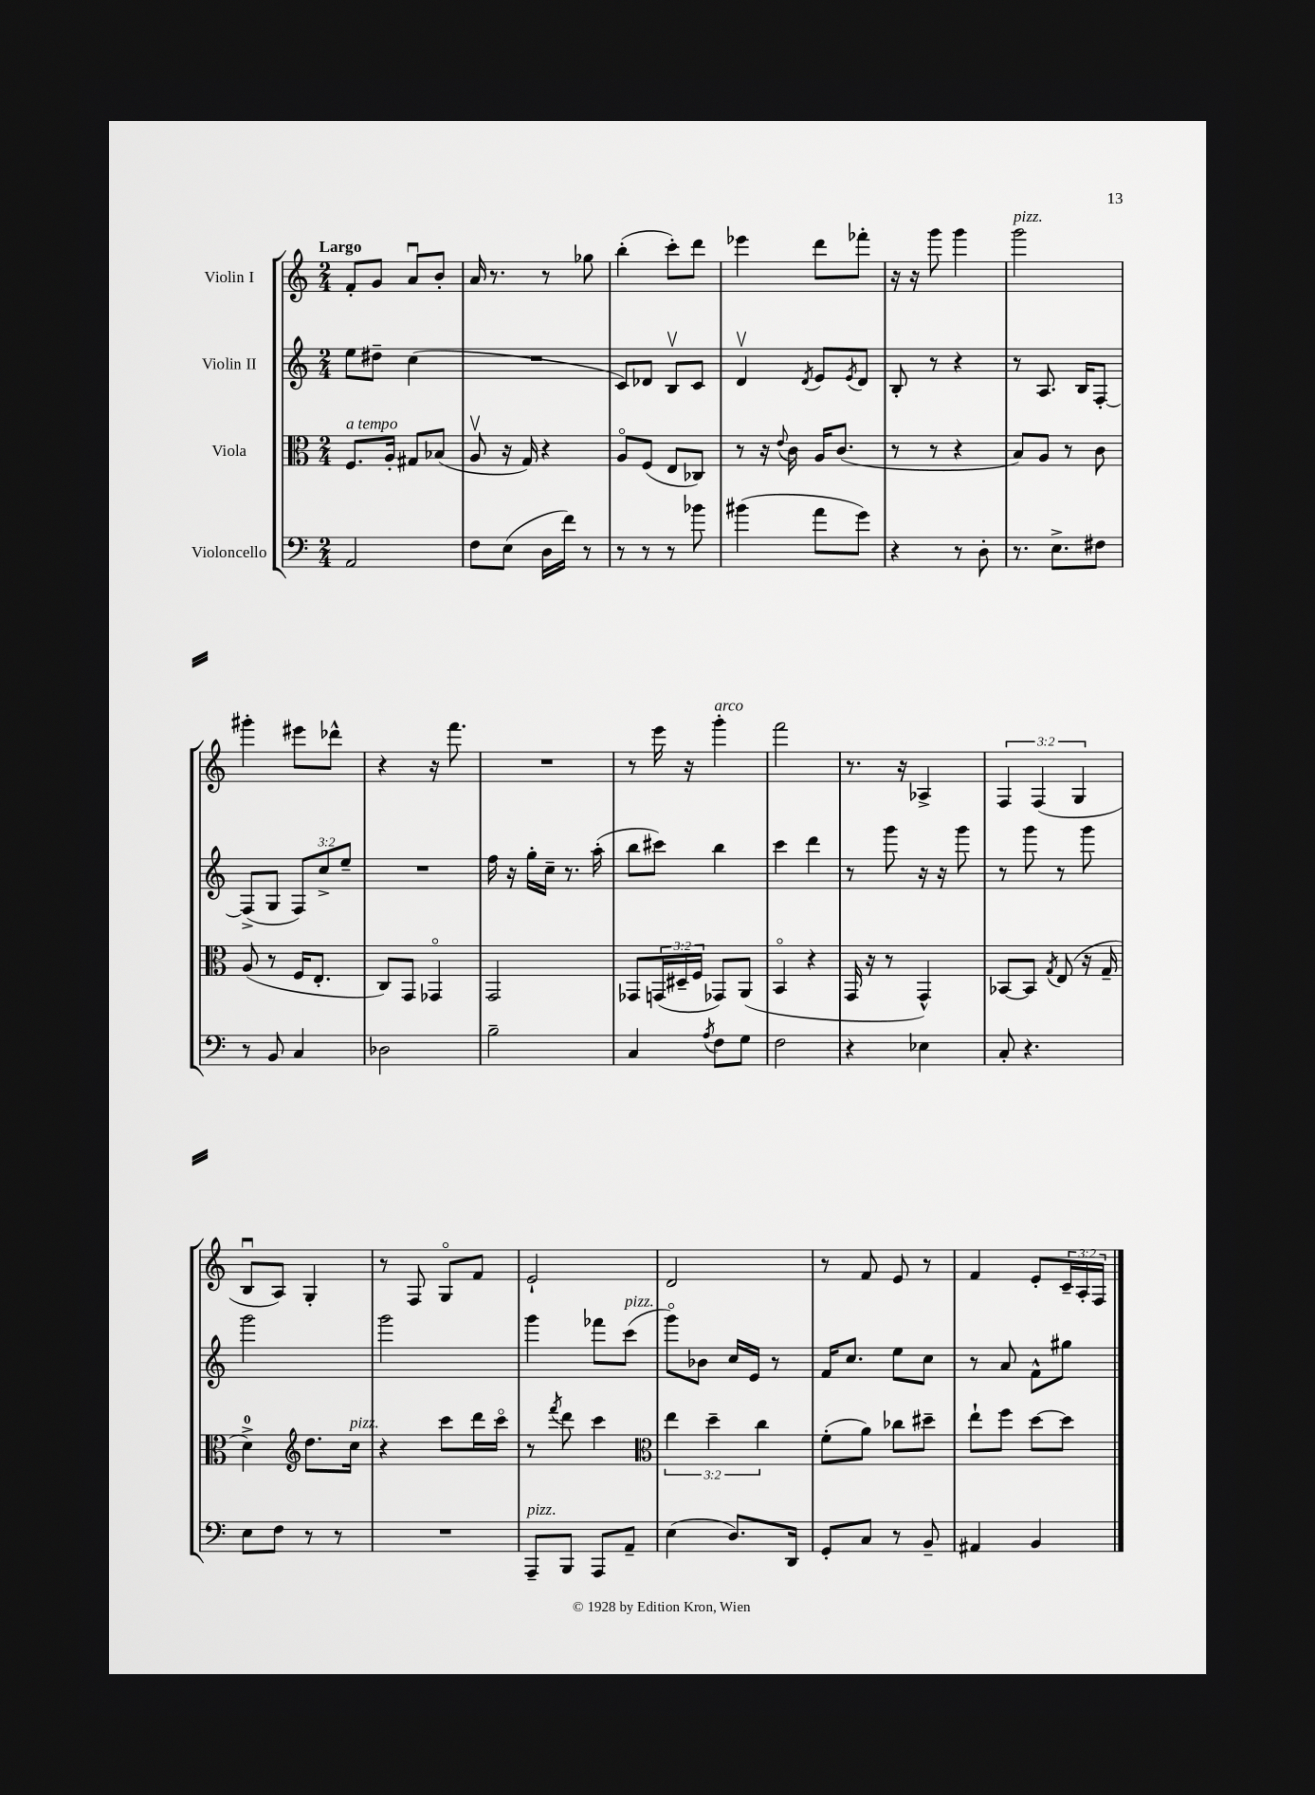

**kern	**kern	**kern	**kern
*part4	*part3	*part2	*part1
*staff4	*staff3	*staff2	*staff1
*I"Violoncello	*I"Viola	*I"Violin II	*I"Violin I
*clefF4	*clefC3	*clefG2	*clefG2
*k[]	*k[]	*k[]	*k[]
*M2/4	*M2/4	*M2/4	*M2/4
=1	=1	=1	=1
!	!	!	!LO:TX:a:B:t=Largo
!	!LO:TX:a:i:t=a tempo	!	!
2AA/	8.F/L	8ee\L	8f'/L
.	.	8dd#X~\J	8g/J
.	16A'/Jk	.	.
.	8G#X/L	(4cc\	8au/L
.	(8B-X/J	.	8b'/J
=2	=2	=2	=2
8F\L	8Av/	2r	16a/
.	.	.	8.r
(8E\J	16r	.	.
.	16G/)	.	.
16D\LL	4r	.	8r
16f\JJ)	.	.	.
8r	.	.	8gg-X\
=3	=3	=3	=3
8r	8A/L	8c/L)	(4bb'\
8r	(8F/J	8d-X/J	.
8r	8E/L	8Bv/L	8ccc'\L)
8b-X\	8C-X/J)	8c/J	8ddd\J
=4	=4	=4	=4
(4b#X\	8r	4dv/	4eee-X\
.	16r	.	.
.	8qqe/	.	.
.	16c\	.	.
.	.	8qd/	.
8a\L	16A/KL	8e/L	8ddd\L
.	(8.c/J	.	.
.	.	8qe/	.
8g\J)	.	8d/J	8fff-X'\J
=5	=5	=5	=5
4r	8r	8B'/	16r
.	.	.	16r
.	8r	8r	8ggg\
8r	4r	4r	4ggg\
8D'\	.	.	.
=6	=6	=6	=6
!	!	!	!LO:TX:a:i:t=pizz.
8.r	8B/L)	8r	2ggg\
.	8A/J	8.A/	.
8.E^\L	.	.	.
.	8r	.	.
.	.	16B/KL	.
8F#X\J	8c\	[8F'/J	.
!!LO:LB:g=z
=7	=7	=7	=7
8r	(8A/	(8F^/L]	4ggg#X'\
8BB/	8r	8G/J	.
4C/	16F/KL	12F/L)	8eee#X\L
.	8.E'/J	.	.
.	.	12cc^/	.
.	.	.	8ddd-X^^\J
.	.	12ee~/J	.
=8	=8	=8	=8
2D-X\	8C/L)	2r	4r
.	8GG/J	.	.
.	4GG-X/	.	16r
.	.	.	8.fff\
=9	=9	=9	=9
2B~\	2GG/	16ff\	2r
.	.	16r	.
.	.	16gg'\LL	.
.	.	16cc~\JJ	.
.	.	8.r	.
.	.	(16aa'\	.
=10	=10	=10	=10
4C/	8GG-X/L	8bb\L	8r
.	(24GGn/L	8ccc#X\J)	16eee\
.	24D#X~/	.	.
.	.	.	16r
.	24F/JJ	.	.
8qA/	.	.	.
!	!	!	!LO:TX:a:i:t=arco
8F\L	8GG-X/L)	4bb\	4ggg'\
8G\J	(8AA/J	.	.
=11	=11	=11	=11
2F\	4BB/	4ccc\	2fff\
.	4r	4ddd\	.
=12	=12	=12	=12
4r	16GG/	8r	8.r
.	16r	.	.
.	8r	8ggg\	.
.	.	.	16r
4E-X\	4GG^^/)	16r	4A-X^/
.	.	16r	.
.	.	8ggg\	.
=13	=13	=13	=13
8C'/	[8BB-X/L	8r	6F/
4.r	8BB-/J]	8ggg\	.
.	.	.	(6F/
.	8qG/	.	.
.	(8E/	8r	.
.	.	.	6G/
.	16r	8ggg\	.
.	16G~/	.	.
!!LO:LB:g=z
=14	=14	=14	=14
8E\L	4d^\)	2ggg\	8Bu/L
8F\J	.	.	8A/J)
*	*clefG2	*	*
8r	8.dd\L	.	4G'/
8r	.	.	.
!	!LO:TX:a:i:t=pizz.	!	!
.	16cc\Jk	.	.
=15	=15	=15	=15
2r	4r	2ggg\	8r
.	.	.	8F/
.	8ccc\L	.	8G/L
.	16ddd\L	.	8f/J
.	16ccc\JJ	.	.
=16	=16	=16	=16
!LO:TX:a:i:t=pizz.	!	!	!
8AAA~/L	8r	4ggg\	2e`/
.	8qfff/	.	.
8BBB/J	8ddd\	.	.
8AAA/L	4ccc\	8fff-X\L	.
!	!	!LO:TX:a:i:t=pizz.	!
8AA~/J	.	(8ccc\J	.
=17	=17	=17	=17
*	*clefC3	*	*
(4E\	6ee\	8ggg\L)	2d/
.	.	8b-X\J	.
.	6dd~\	.	.
8.D/L)	.	16cc/LL	.
.	.	16e/JJ	.
.	6cc\	.	.
.	.	8r	.
16DD/Jk	.	.	.
=18	=18	=18	=18
8GG'/L	(8f'\L	16f/KL	8r
.	.	8.cc/J	.
8C/J	8a\J)	.	8f/
8r	8cc-X\L	8ee\L	8e/
8BB~/	8dd#X~\J	8cc\J	8r
=19	=19	=19	=19
4AA#X/	8ee`\L	8r	4f/
.	8ff\J	8a/	.
4BB/	[8dd\L	8f^^\L	8e'/L
.	8dd\J]	8gg#X\J	24c~/L
.	.	.	24A'/
.	.	.	24F/JJ
==	==	==	==
*-	*-	*-	*-
